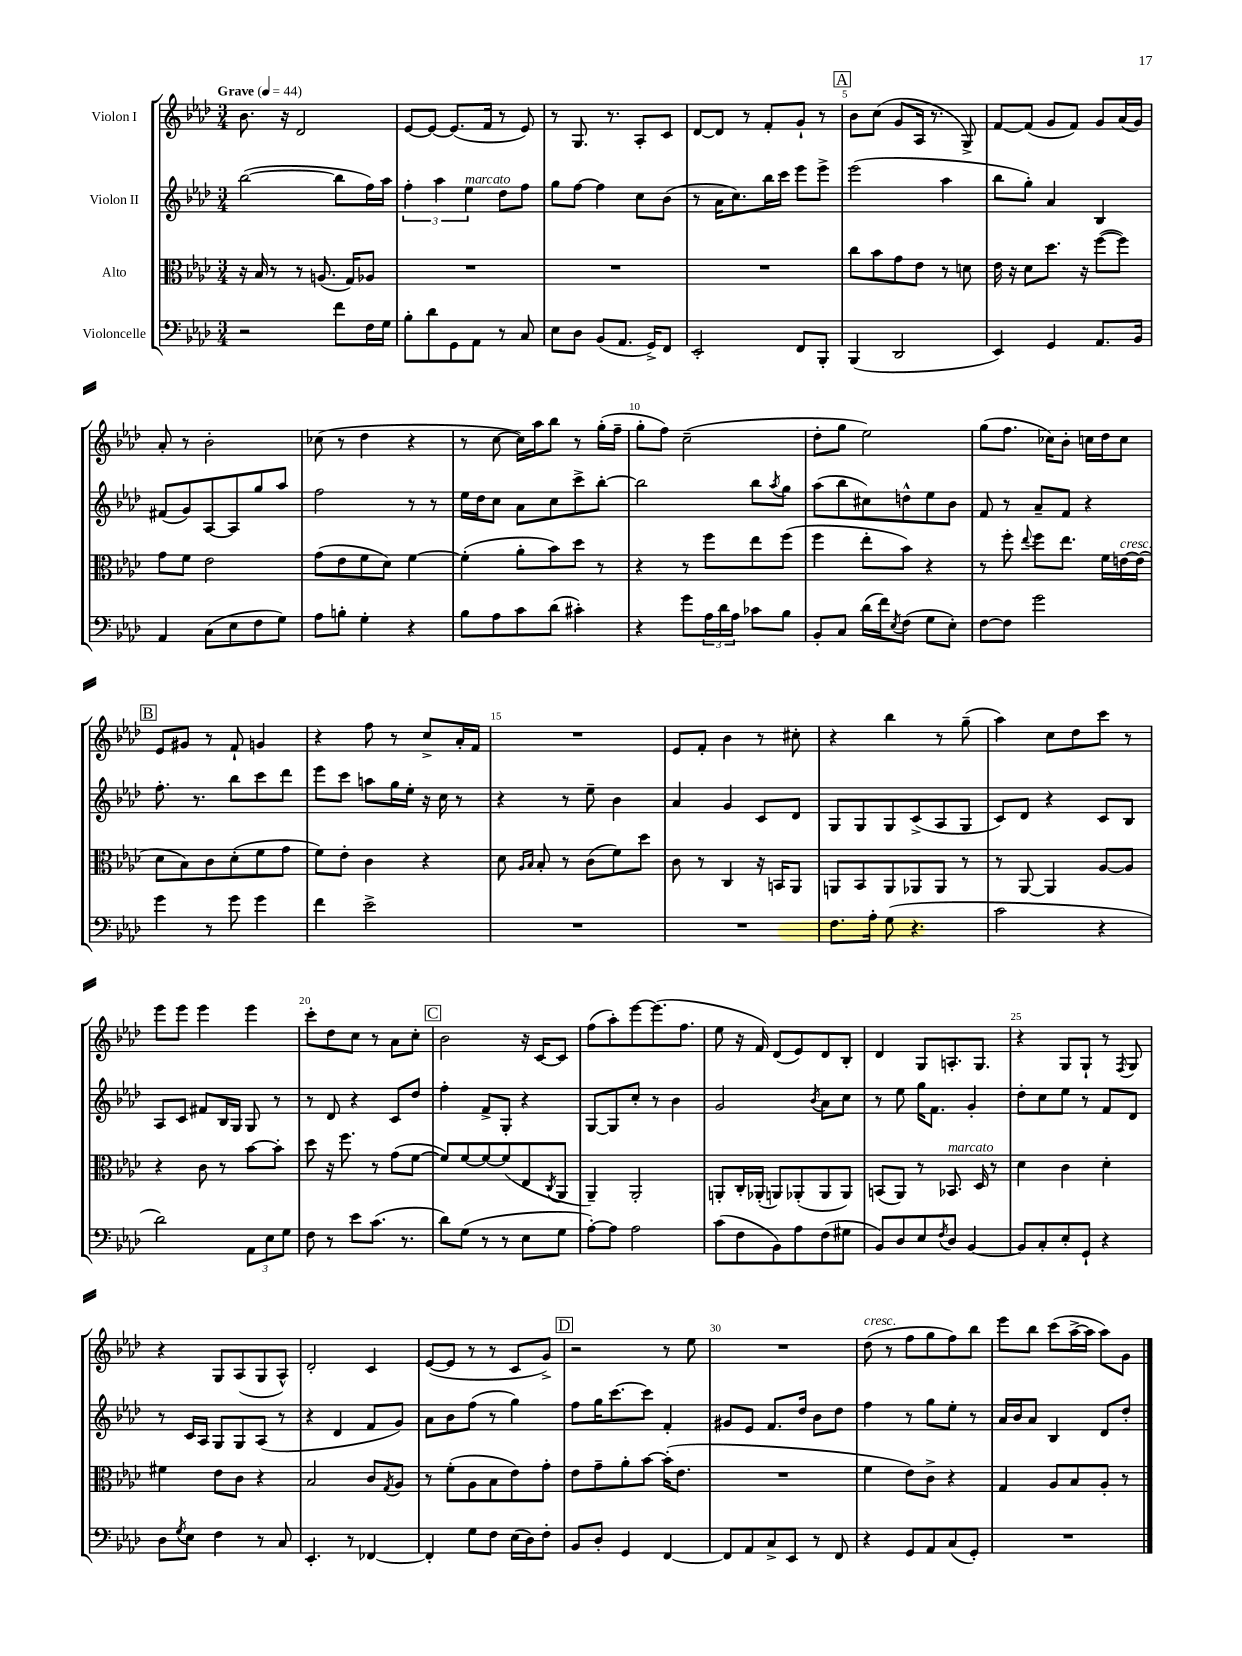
<<
\new StaffGroup <<
\new Staff = "s0" \with { instrumentName = "Violon I" } {
    \clef treble \key aes \major \numericTimeSignature \time 3/4 \tempo "Grave" 4 = 44
    bes'8. r16 des'2 |
    ees'8~ ees'8~ ees'8.( f'16 r8 ees'8) |
    r8 g8. r8. aes8-. c'8 |
    des'8~ des'8 r8 f'8-. g'8-! r8 |
    \mark \markup { \box "A" } bes'8 c''8( g'8 aes16 r8. g8->) |
    f'8~ f'8( g'8 f'8) g'8 aes'16( g'16) |
    aes'8-. r8 bes'2-. |
    ces''8( r8 des''4 r4 |
    r8 c''8~ c''16) aes''16 bes''8 r8 g''16-.( f''16-- |
    g''8-. f''8) c''2--( |
    des''8-. g''8 ees''2) |
    g''8( f''8. ces''16) bes'8-. c''16 des''16 c''8 |
    \mark \markup { \box "B" } ees'8 gis'8 r8 f'8-! g'4 |
    r4 f''8 r8 c''8-> aes'16-. f'16 |
    R2. |
    ees'8 f'8-. bes'4 r8 cis''8-. |
    r4 bes''4 r8 g''8--( |
    aes''4) c''8 des''8 c'''8 r8 |
    ees'''8 ees'''8 ees'''4 ees'''4 |
    c'''8-. des''8 c''8 r8 aes'8 c''8-. |
    \mark \markup { \box "C" } bes'2 r16 c'16~ c'8 |
    f''8( aes''8-.) ees'''8~ ees'''8.( f''8. |
    ees''8 r16 f'16) des'8( ees'8) des'8 bes8-. |
    des'4 g8 a8.-. g8. |
    r4 g8 g8-! r8 \acciaccatura { f8 } g8 |
    r4 g8 aes8( g8 aes8-^) |
    des'2-. c'4 |
    ees'8~( ees'8 r8 r8 c'8 g'8->) |
    \mark \markup { \box "D" } r2 r8 ees''8 |
    R2. |
    des''8^\markup { \italic "cresc." }( r8 f''8 g''8 f''8) bes''8 |
    ees'''8 bes''8 c'''8( aes''16~-> aes''16 aes''8) g'8 \bar "|." |
}
\new Staff = "s1" \with { instrumentName = "Violon II" } {
    \clef treble \key aes \major \numericTimeSignature \time 3/4
    bes''2~( bes''8 f''16) aes''16 |
    \tuplet 3/2 { f''4-. aes''4 ees''4^\markup { \italic "marcato" } } des''8 f''8 |
    g''8 f''8~ f''4 c''8 bes'8( |
    r8 aes'16 c''8.) bes''16 c'''16 ees'''8 ees'''8-> |
    \mark \markup { \box "A" } ees'''2( aes''4 |
    bes''8 g''8-.) aes'4 bes4 |
    fis'8( g'8) aes8~ aes8 g''8 aes''8 |
    f''2 r8 r8 |
    ees''16 des''16 c''8 aes'8 c''8 c'''8-> bes''8~-. |
    bes''2 bes''8 \acciaccatura { aes''8 } g''8 |
    aes''8( bes''8 cis''8) d''8-^ ees''8 bes'8 |
    f'8 r8 aes'8-- f'8 r4 |
    \mark \markup { \box "B" } f''8.-. r8. bes''8 c'''8 des'''8 |
    ees'''8 c'''8 a''8 g''16 ees''16-. r16 c''16 r8 |
    r4 r8 ees''8-- bes'4 |
    aes'4 g'4 c'8 des'8 |
    g8 g8 g8 c'8->( aes8 g8 |
    c'8) des'8 r4 c'8 bes8 |
    aes8 c'8 fis'8 bes16 g16 g8 r8 |
    r8 des'8 r4 c'8 des''8 |
    \mark \markup { \box "C" } f''4-. f'8-> g8-. r4 |
    g8~ g8 c''8-. r8 bes'4 |
    g'2 \acciaccatura { bes'8 } aes'8 c''8 |
    r8 ees''8 g''16 f'8. g'4-. |
    des''8-. c''8 ees''8 r8 f'8 des'8 |
    r8 c'16 aes16 g8 g8 aes8( r8 |
    r4 des'4 f'8 g'8) |
    aes'8 bes'8 f''8( r8 g''4) |
    \mark \markup { \box "D" } f''8 g''16 c'''8.~ c'''8 f'4-. |
    gis'8 ees'8 f'8. des''16 bes'8 des''8 |
    f''4 r8 g''8 ees''8-. r8 |
    aes'16 bes'16 aes'8 bes4 des'8 des''8-. \bar "|." |
}
\new Staff = "s2" \with { instrumentName = "Alto" } {
    \clef alto \key aes \major \numericTimeSignature \time 3/4
    r16 bes16 r8 r8 a8.( g16) aes8 |
    R2. |
    R2. |
    R2. |
    \mark \markup { \box "A" } c''8 bes'8 g'8 ees'8 r8 d'8 |
    ees'16 r16 des'8 des''8. r16 f''8~( f''8) |
    g'8 f'8 ees'2 |
    g'8( ees'8 f'8 des'8) f'4~ |
    f'4-.( aes'8-. bes'8) des''8 r8 |
    r4 r8 f''8 ees''8 f''8( |
    f''4 ees''8-. bes'8) r4 |
    r8 f''8-. \appoggiatura { ees''8 } f''8 ees''8. f'16 e'16~^\markup { \italic "cresc." } e'16( |
    \mark \markup { \box "B" } des'8 bes8) c'8 des'8-.( f'8 g'8 |
    f'8) ees'8-. c'4 r4 |
    des'8 \grace { aes16 bes16 } bes8-. r8 c'8( f'8) des''8 |
    c'8 r8 c4 r16 b,16 aes,8 |
    a,8 bes,8 a,8 aes,8 aes,8 r8 |
    r8 aes,8~ aes,4 aes8~ aes8 |
    r4 c'8 r8 bes'8~ bes'8-. |
    des''8 r16 f''8. r8 g'8( f'8~ |
    \mark \markup { \box "C" } f'8) f'8~ f'8~ f'8( ees8 \acciaccatura { c8 } aes,8 |
    aes,4--) aes,2-. |
    a,8-. c16-. aes,16-.( a,8) aes,8-.( aes,8 aes,8) |
    b,8( aes,8) r8 bes,8.^\markup { \italic "marcato" } des16 r8 |
    des'4 c'4 des'4-. |
    fis'4 ees'8 c'8 r4 |
    bes2 c'8 \acciaccatura { g8 } aes8 |
    r8 f'8-.( aes8 bes8 ees'8) g'8-. |
    \mark \markup { \box "D" } ees'8 g'8-- aes'8-. bes'8~ bes'16-.( ees'8. |
    R2. |
    f'4 ees'8) c'8-> r4 |
    g4 aes8 bes8 aes8-. r8 \bar "|." |
}
\new Staff = "s3" \with { instrumentName = "Violoncelle" } {
    \clef bass \key aes \major \numericTimeSignature \time 3/4
    r2 f'8 f16 g16 |
    bes8-. des'8 g,8 aes,8 r8 c8 |
    ees8 des8 bes,8( aes,8. g,16->) f,8 |
    ees,2-. f,8 bes,,8-. |
    \mark \markup { \box "A" } bes,,4( des,2 |
    ees,4) g,4 aes,8. bes,16 |
    aes,4 c8( ees8 f8 g8) |
    aes8 b8-. g4-. r4 |
    bes8 aes8 c'8 des'8( cis'4-.) |
    r4 g'8 \tuplet 3/2 { aes16 des'16 aes16 } ces'8 bes8 |
    bes,8-. c8 des'16( f'16) \acciaccatura { ees8 } f8( g8 ees8-.) |
    f8~ f8 g'2 |
    \mark \markup { \box "B" } g'4 r8 g'8 g'4 |
    f'4 ees'2-> |
    R2. |
    R2. |
    f8. aes16-. g8( r4. |
    c'2 r4 |
    des'2) \tuplet 3/2 { aes,8 ees8 g8 } |
    f8 r8 ees'8 c'8.( r8. |
    \mark \markup { \box "C" } des'8) g8( r8 r8 ees8 g8 |
    aes8~-.) aes8 aes2 |
    c'8( f8 bes,8) aes8 f8( gis8 |
    bes,8) des8 ees8 \acciaccatura { f8 } des8 bes,4~ |
    bes,8 c8-. ees8-. g,8-! r4 |
    des8 \acciaccatura { g8 } ees8 f4 r8 c8 |
    ees,4.-. r8 fes,4~ |
    fes,4-. g8 f8 ees16( des16) f8-. |
    \mark \markup { \box "D" } bes,8 des8-. g,4 f,4~ |
    f,8 aes,8 c8-> ees,8 r8 f,8 |
    r4 g,8 aes,8 c8( g,8-.) |
    R2. \bar "|." |
}
>>
>>
\layout { \context { \Score \override BarNumber.break-visibility = ##(#f #t #t) barNumberVisibility = #(every-nth-bar-number-visible 5) } }
